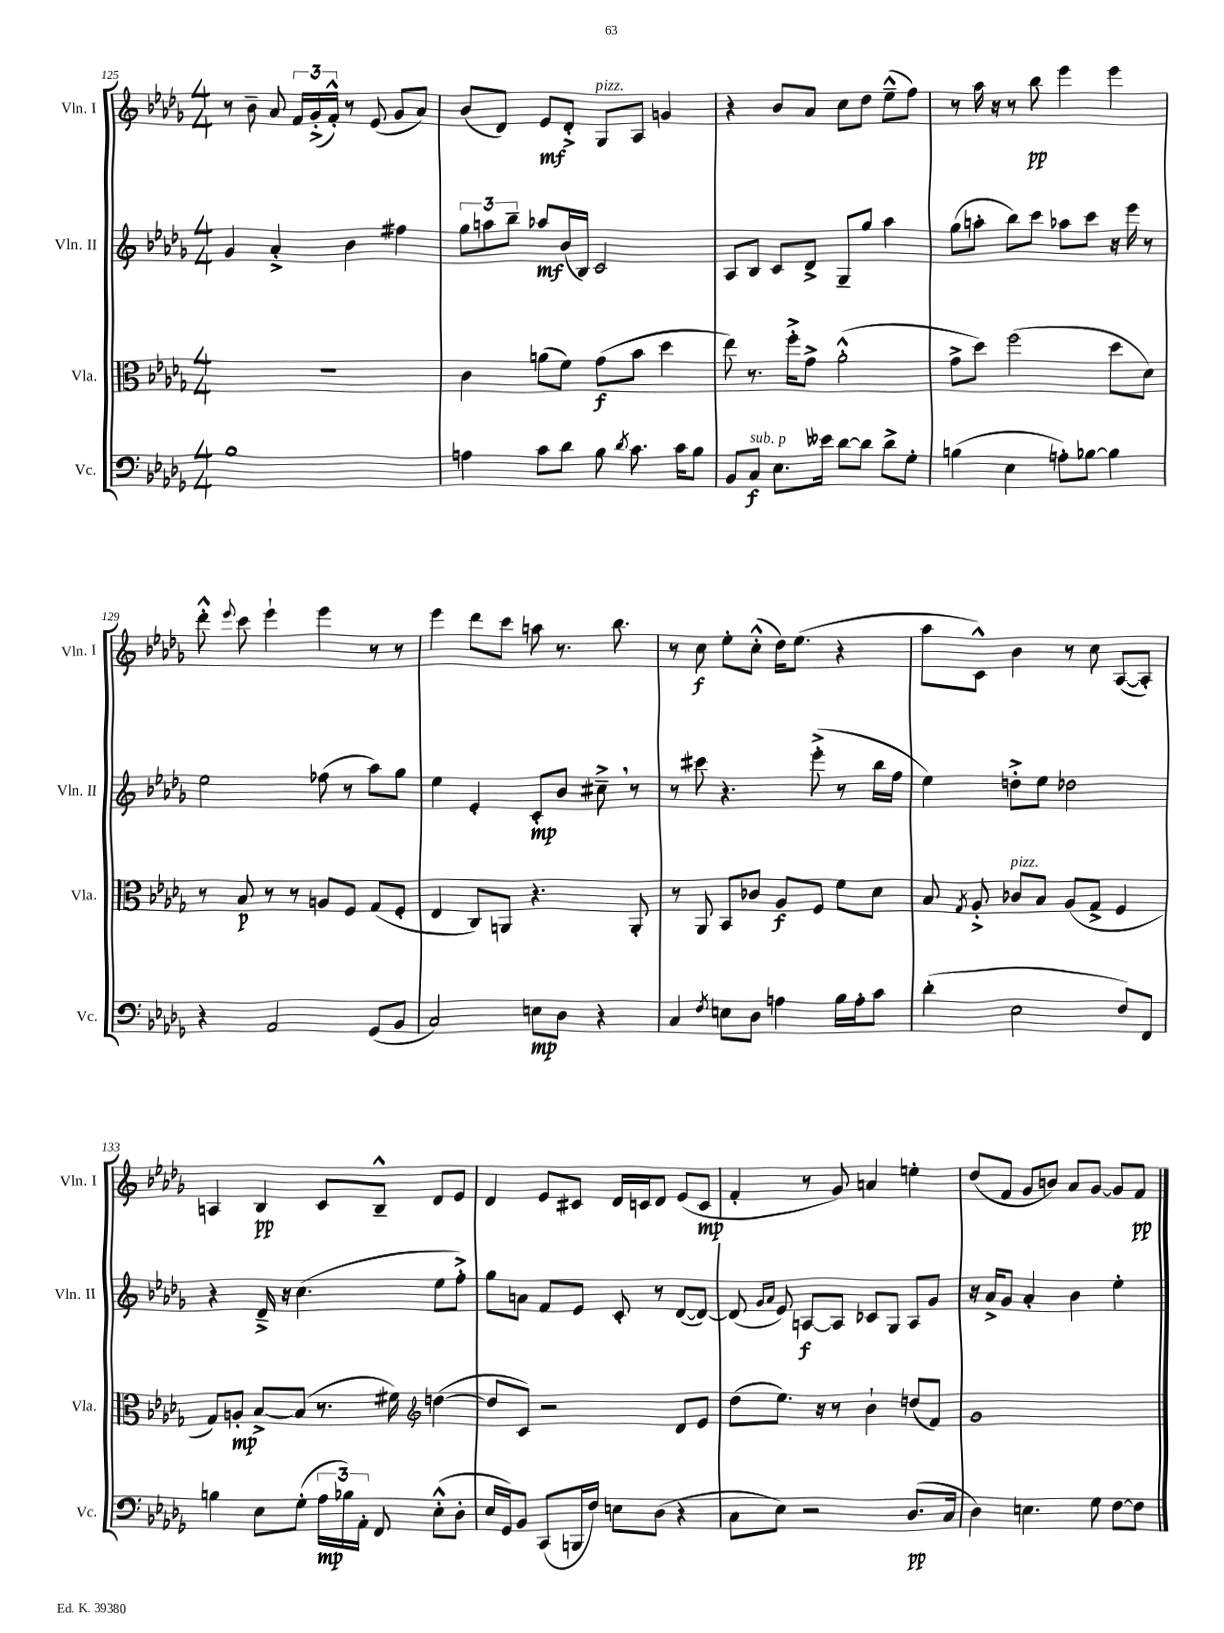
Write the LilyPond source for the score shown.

<<
\new StaffGroup <<
\new Staff = "s0" \with { instrumentName = "Vln. I" shortInstrumentName = "Vln. I" } {
    \clef treble \key des \major \numericTimeSignature \time 4/4
    \autoBeamOff r8 bes'8-- aes'8 \tuplet 3/2 { f'16[ ges'16-.->( f'16]-.-^) } r8 ees'8( ges'8[ aes'8]) |
    bes'8[( des'8]) ees'8[\mf des'8]-.-> ges8[^\markup { \italic "pizz." } aes8] g'4 |
    r4 bes'8[ aes'8] c''8[ des''8] ees''8[---^( f''8]) |
    r8 aes''16 r16 r8 bes''8\pp ees'''4 ees'''4 |
    des'''8-.-^ \appoggiatura { ees'''8 } c'''8 ees'''4-! ees'''4 r8 r8 |
    ees'''4 des'''8[ c'''8] a''8 r8. bes''8. |
    r8 c''8\f ees''8[-. c''8]-.-^( des''16[) ees''8.]( r4 |
    aes''8[ c'8]-^) bes'4 r8 c''8 aes8[~( aes8]-.) |
    a4 bes4\pp c'8[ bes8]---^ des'8[ ees'8] |
    des'4 ees'8[ cis'8] des'16[ c'16 des'8] ees'8[( c'8]\mp |
    f'4-. r8 ges'8) a'4 e''4-. |
    des''8[( f'8] ges'8[ b'8]) aes'8[ ges'8]~ ges'8[ f'8]\pp \bar "|." |
}
\new Staff = "s1" \with { instrumentName = "Vln. II" shortInstrumentName = "Vln. II" } {
    \clef treble \key des \major \numericTimeSignature \time 4/4
    \autoBeamOff ges'4 aes'4-.-> bes'4 fis''4 |
    \tuplet 3/2 { ges''8[ a''8 bes''8]-- } aes''8[\mf bes'16( bes16]) c'2 |
    aes8[ bes8] c'8[ des'8]-> ges8[-- ges''8] aes''4 |
    ges''8[( a''8]-. bes''8[) c'''8] aes''8[ c'''8] r16 ees'''16 r8 |
    ees''2 fes''8( r8 aes''8[) ges''8] |
    ees''4 ees'4-. c'8[-.\mp bes'8] cis''8---> \breathe r8 |
    r8 cis'''8 r4. ees'''8-.->( r8 bes''16[ f''16] |
    ees''4) d''8[-.-> ees''8] des''2 |
    r4 des'16---> r16 c''4.( ees''8[ f''8]-.->) |
    ges''8[ a'8] f'8[ ees'8] c'8-. r8 des'8[~( des'8]~) |
    des'8( \grace { ges'16[ aes'16] } ees'8) a8[~\f a8] ces'8[ ges8] a8[ ges'8] |
    r16 aes'16[-> ges'8] aes'4-. bes'4 ees''4-. \bar "|." |
}
\new Staff = "s2" \with { instrumentName = "Vla." shortInstrumentName = "Vla." } {
    \clef alto \key des \major \numericTimeSignature \time 4/4
    \autoBeamOff R1 |
    c'4 a'8[( f'8]) ges'8[\f( bes'8] des''4 |
    ees''8) r8. f''16[-.-> ges'8]-> aes'2-.-^( |
    ges'8[-> des''8]) f''2( des''8[ des'8]) |
    r8 bes8\p r8 r8 a8[ f8] ges8[( f8]-. |
    ees4 c8[) a,8] r4. a,8-. |
    r8 aes,8 bes,8[ ces'8] aes8[\f f8] f'8[ des'8] |
    bes8 \acciaccatura { ges8 } aes8-.-> ces'8[^\markup { \italic "pizz." } bes8] aes8[( ges8]-> f4 |
    ges8[) a8]-.\mp bes8[~-> bes8]( r8. fis'16) \clef treble d''4~( |
    d''8[ c'8]) r2 des'8[ ees'8] |
    des''8[( ees''8.]) r16 r8 bes'4-! d''8[( f'8]) |
    ges'1 \bar "|." |
}
\new Staff = "s3" \with { instrumentName = "Vc." shortInstrumentName = "Vc." } {
    \clef bass \key des \major \numericTimeSignature \time 4/4
    \autoBeamOff bes1 |
    a4 c'8[ des'8] bes8 \acciaccatura { des'8 } c'8. c'16[ bes8] |
    bes,8[ c8]\f^\markup { \italic "sub. p" } ees8.[ eeses'16] des'8[~ des'8] des'8[-> ges8]-. |
    b4( ees4 a8[-.) bes8]~ bes4 |
    r4 aes,2 ges,8[( bes,8] |
    c2) e8[\mp des8] r4 |
    c4 \acciaccatura { f8 } e8[ des8] a4 bes16[ a16-. c'8] |
    des'4-.( ees2 f8[) f,8] |
    b4 ees8[ ges8]-.( \tuplet 3/2 { aes16[\mp bes16) aes,16]-. } f,8 ees8[-.-^( des8]-. |
    ees16[ ges,16) bes,8] c,8[( b,,16 f16]) e8[ des8]( r4 |
    c8[ ees8]) r2 des8.[\pp( c16] |
    des4) e4. ges8 f8[~ f8] \bar "|." |
}
>>
>>
\layout { \context { \Score currentBarNumber = #125 } }
